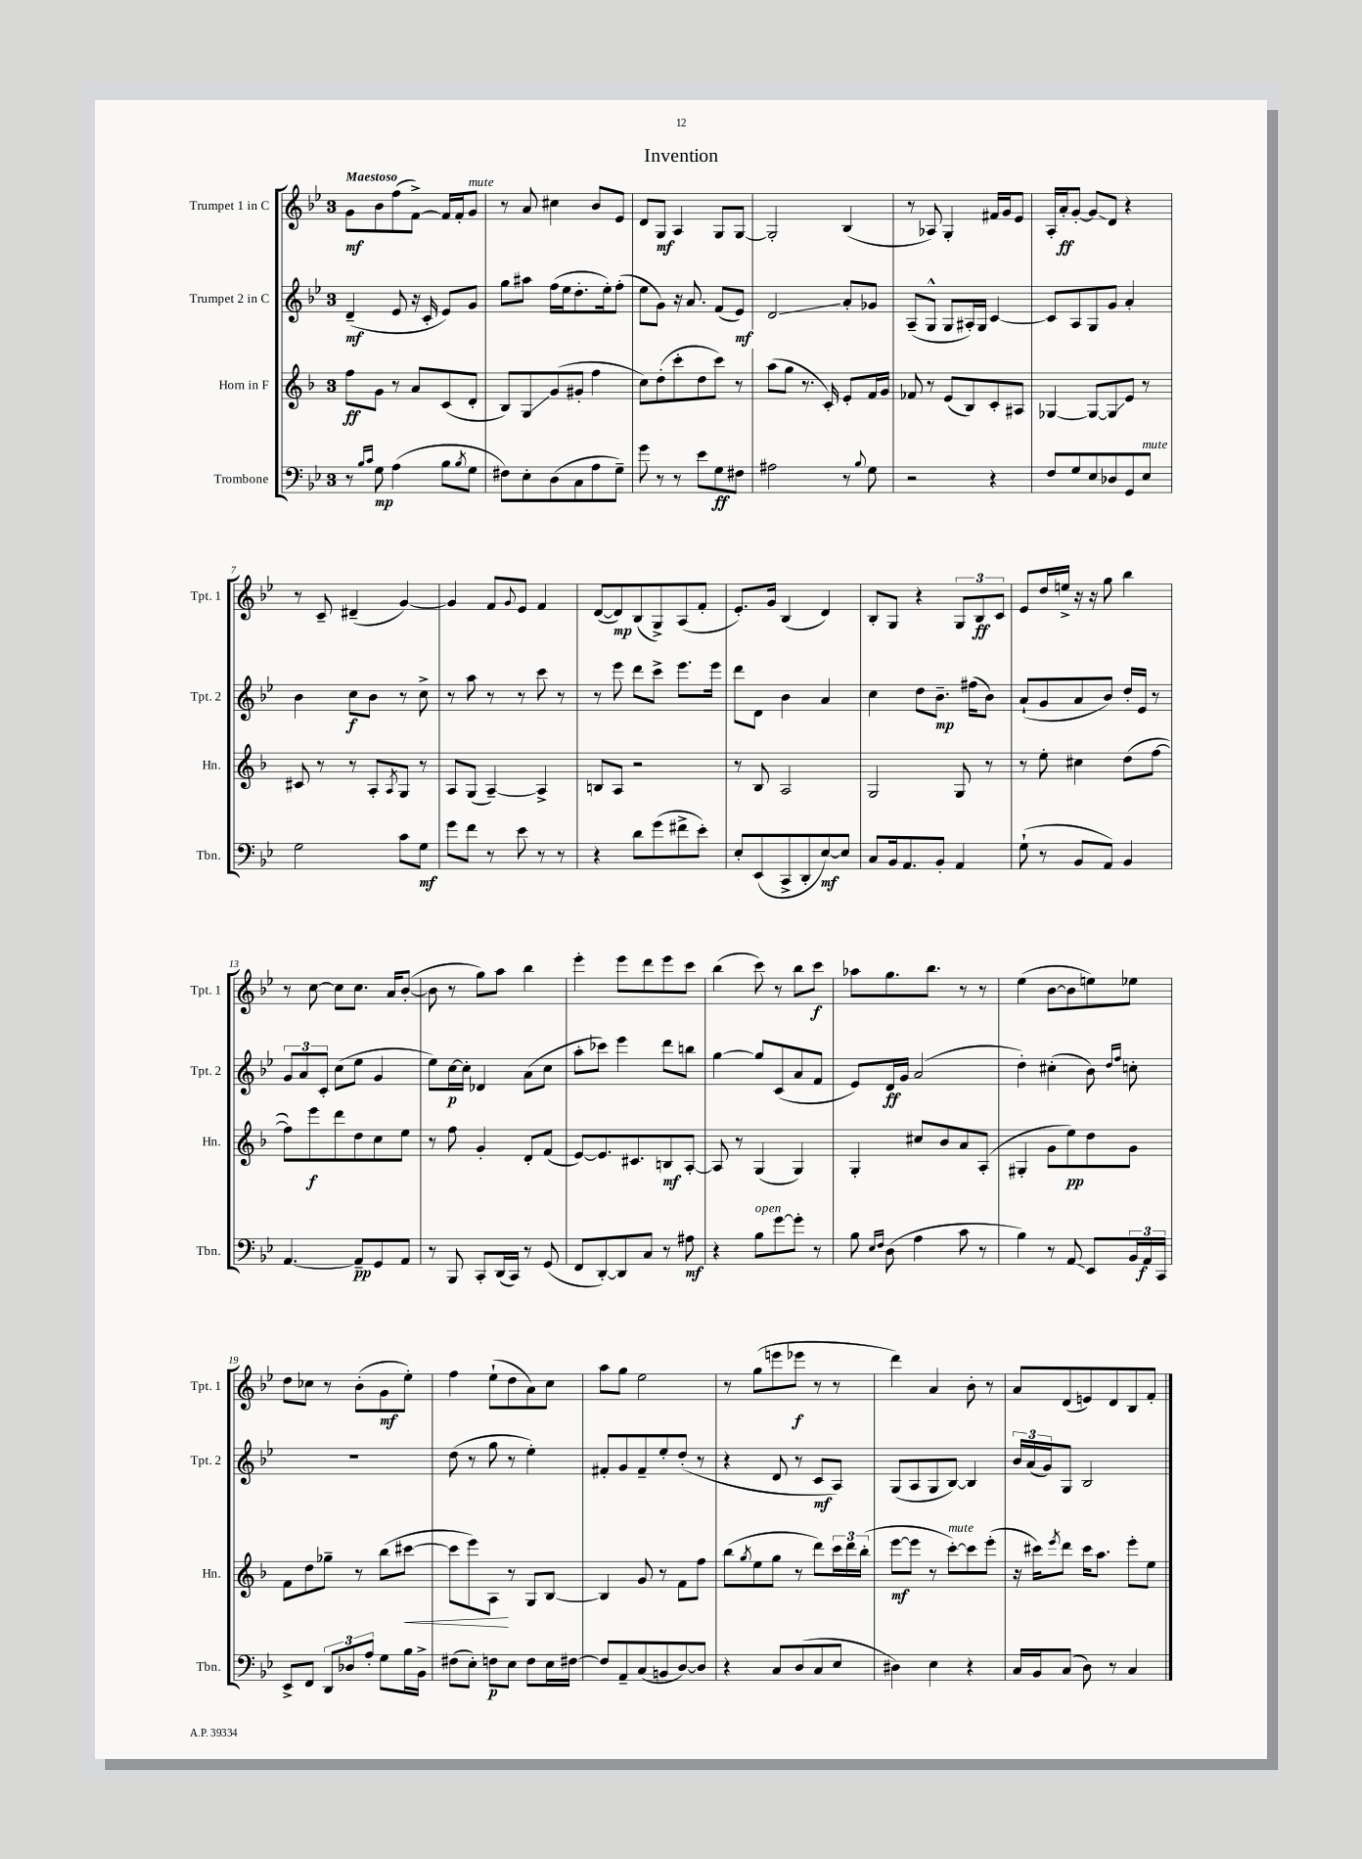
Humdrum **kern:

**kern	**kern	**kern	**kern
*staff4	*staff3	*staff2	*staff1
*clefF4	*clefG2	*clefG2	*clefG2
*k[b-e-]	*k[b-]	*k[b-e-]	*k[b-e-]
*M3/4	*M3/4	*M3/4	*M3/4
8r	8ff\L	(4d~/	8g\L
16qqB-/LL	.	.	.
16qqc/JJ	.	.	.
8G\	8g\J	.	8b-\
(4A\	8r	8e-/	(8ff\
.	8a/L	16r	[8f^\J)
.	.	16c'/	.
8B-\L	(8c/	8e-/L)	16f/]LL
.	.	.	16f'/J
8qB-/	.	.	.
8G\J	8d'/J	8g/J	8g/J
=	=	=	=
8F#\L)	8B-/L)	8gg\L	8r
8E-'\	8G/	8aa#\J	8a/
(8D\	(8g/	(16ff\LL	4cc#\
.	.	16ee-\J	.
8C\	8g#'/J	8.dd'\	.
8A\	4ff\	.	8b-/L
.	.	16ee-'\k)	.
8G~\J)	.	(8ff'\J	8e-/J
=	=	=	=
8g\	8cc\L)	8ee-\L	8d/L
8r	(8dd'\	8g\J)	8G/J
8r	8ccc'\	16r	4A/
.	.	8.a/	.
8e-\L	8dd\	.	.
8G\	8ccc\J)	(8f/L	8G/L
8F#\J	8r	8e-/J)	[8G/J
=	=	=	=
2A#\	(8aa\L	2d/	2G'/]
.	8gg\J	.	.
.	8.r	.	.
.	16c'/)	.	.
8r	8e'/L	8a'/L	(4B-/
8qqB-/	.	.	.
8G\	16f/L	8g-/J	.
.	16g/JJ	.	.
=	=	=	=
2r	8f-/	(8A~/L	8r
.	8r	8G^^/J	8A-/)
.	(8e/L	8G/L	4G'/
.	8B-/)	16A#'/L)	.
.	.	16G/JJ	.
4r	8c'/	[4c/	16f#/LL
.	.	.	16g/J
.	8A#/J	.	8e-/J
=	=	=	=
8F/L	[4G-/	8c/]L	16A'/LL
.	.	.	16a'/J
8G/	.	8A/	[8g'/J
8E-/	8G-/_L	8G/	8g/]L
8D-/	8G-/]	8g/J	8d/J
8GG/	8e/J	4a'/	4r
8E-/J	8r	.	.
=	=	=	=
2G\	8c#/	4b-\	8r
.	8r	.	8c~/
.	8r	8cc\L	(4d#~/
.	8A'/L	8b-\J	.
.	8qA/	.	.
8c\L	8G/J	8r	[4g/)
8G\J	8r	8cc^\	.
=	=	=	=
8g\L	8A/L	8r	4g/]
8f\J	(8G/J	8aa\	.
8r	[4A~/)	8r	8f/L
.	.	.	8qqg/
8e-\	.	8r	8e-/J
8r	4A^/]	8ccc\	4f/
8r	.	8r	.
=	=	=	=
4r	8B/L	8r	([8d/L
.	8A/J	8eee-\	8d/])
8d\L	2r	8ddd\L	(8B-/
(8g\	.	8ccc^\J	8G^/)
8f#^\	.	8.eee-\L	(8A/
8e-'\J)	.	.	8f'/J
.	.	16eee-\Jk	.
=	=	=	=
8E-'/L	8r	8ddd\L	8.e-'/L)
(8EE-/	8B-/	8d\J	.
.	.	.	16g/Jk
8CC^/	2A/	4b-\	(4B-/
8DD'/	.	.	.
[8E-/)	.	4a/	4d/)
8E-/]J	.	.	.
=	=	=	=
8C/L	2G/	4cc\	8B-'/L
16BB-/k	.	.	8G/J
8.AA/	.	.	.
.	.	8dd\L	4r
8BB-'/J	.	8.b-~\J	.
4AA/	8G/	.	12G/L
.	.	(16ff#\LK	.
.	.	.	12B-/
.	8r	8b-\J)	.
.	.	.	12c/J
=	=	=	=
(8G`\	8r	(8a`/L	8e-/L
8r	8ee'\	8g/	16dd/L
.	.	.	16ee^/JJ
8BB-/L	4cc#\	8a/	16r
.	.	.	16r
8AA/J)	.	8b-/J)	8gg\
4BB-/	(8dd\L	16dd'/LL	4bb-\
.	.	16e-/JJ	.
.	[8ff\J	8r	.
=	=	=	=
[4.AA/	8ff\]L)	12g/L	8r
.	.	12a/	.
.	8eee\	.	[8cc\
.	.	12c'/J	.
.	8ddd\	(8cc\L	8cc\]L
8AA~/]L	8dd\	8ee-\J	8.cc\J
8GG/	8cc\	4g/	.
.	.	.	16a/LK
8AA/J	8ee\J	.	([8b-'/J
=	=	=	=
8r	8r	8ee-\L)	8b-\]
8BBB-/	8ff\	[16cc\L	8r
.	.	16cc'\]JJ	.
8CC'/L	4g'/	4d-/	8gg\L)
(16DD/L	.	.	8aa\J
16CC/JJ)	.	.	.
8r	8d'/L	(8a\L	4bb-\
(8GG/	(8f/J	8cc\J	.
=	=	=	=
8FF/L	[8e/L)	8aa'\L	4eee-'\
[8DD'/)	8.e/]	8ccc-\J)	.
8DD/]	.	4eee-\	8eee-\L
.	8.c#/	.	.
8C/J	.	.	8ddd\
8r	8B/	8ddd\L	8eee-\
8A#\	[8A'/J	8bb\J	8ccc\J
=	=	=	=
4r	8A/]	[4gg\	(4bb-\
.	8r	.	.
8B-\L	(4G/	8gg/]L	8ccc\)
[8g\	.	(8c/	8r
8g'\]J	4G/)	8a/	8bb-\L
8r	.	8f/J	8ccc\J
=	=	=	=
8B-\	4G'/	8e-/L)	8aa-\L
16qqE-/LL	.	.	.
16qqF/JJ	.	.	.
(8D\	.	16d/L	8.gg\
.	.	16g/JJ	.
4A\	8cc#/L	(2a/	.
.	.	.	8.bb-\J
.	8b-/	.	.
8c\	8a/	.	8r
8r	(8A'/J	.	8r
=	=	=	=
4B-\)	4G#'/	4dd'\)	(4ee-\
8r	8g\L	(4cc#'\	[8b-\L
8AA/	8ee\)	.	8b-\]
8EE-/L	8dd\	8b-\)	8ee\)
.	.	16qqdd/LL	.
.	.	16qqff/JJ	.
24BB-/L	8g\J	8cc'\	8ee-\J
24AA/	.	.	.
24CC/JJ	.	.	.
=	=	=	=
8EE-^/L	8f\L	2.r	8dd\L
8FF/J	8dd\	.	8cc-\J
12DD/L	8gg-~\J	.	8r
12D-/	.	.	.
.	8r	.	(8b-'\L
12A'/J	.	.	.
8G\L	(8bb-\L	.	8g\
16B-\L	[8ccc#\J	.	8ee-'\J)
16BB-^\JJ	.	.	.
=	=	=	=
(8F#\L	8ccc#\]L	(8dd\	4ff\
8E-'\J)	8eee\)	8r	.
8F\L	8A\J	8gg\	(8ee-`\L
8E-\J	8r	8r	8dd\
8F\L	8G/L	4ee-'\)	8a\)
16E-\L	[8B-/J	.	8cc\J
[16F#\JJ	.	.	.
=	=	=	=
8F#/]L	4B-/]	8f#'/L	8aa\L
8AA~/	.	8g/	8gg\J
(8C/	8g/	8f#~/	2ee-\
8BB/	8r	8ee-'/	.
[8D/)	8f\L	(8dd'/J	.
8D/]J	8ff\J	8r	.
=	=	=	=
4r	(8bb-\L	4r	8r
.	8qgg/	.	.
.	8ee\	.	(8gg\L
8C/L	8gg\J	8d/	8eee\
(8D/	8r	8r	8eee-\J
8C/	8ddd\L)	8c/L	8r
8E-/J	24ccc\L	8A/J)	8r
.	24ddd\	.	.
.	(24bb-'\JJ	.	.
=	=	=	=
4D#\)	[8eee\L	(8G/L	4ddd\)
.	8eee\]J	8A/	.
4E-\	8r	8G/	4a/
.	[8ccc'\L)	[8B-/J)	.
4r	8ccc\]	4B-/]	8b-'\
.	(8eee'\J	.	8r
=	=	=	=
16C/LL	16r	24b-/LL	8a/L
.	.	(24a/	.
16BB-/J	16ccc#\LK)	.	.
.	.	24g/J)	.
.	8qeee/	.	.
(8C/J	8ddd\J	8G/J	(8d/
8D\)	16ccc#\LK	2B-/	8e/)
.	8.aa\J	.	.
8r	.	.	8d/
4C/	8eee'\L	.	8B-/
.	8ee\J	.	8f'/J
==	==	==	==
*-	*-	*-	*-
